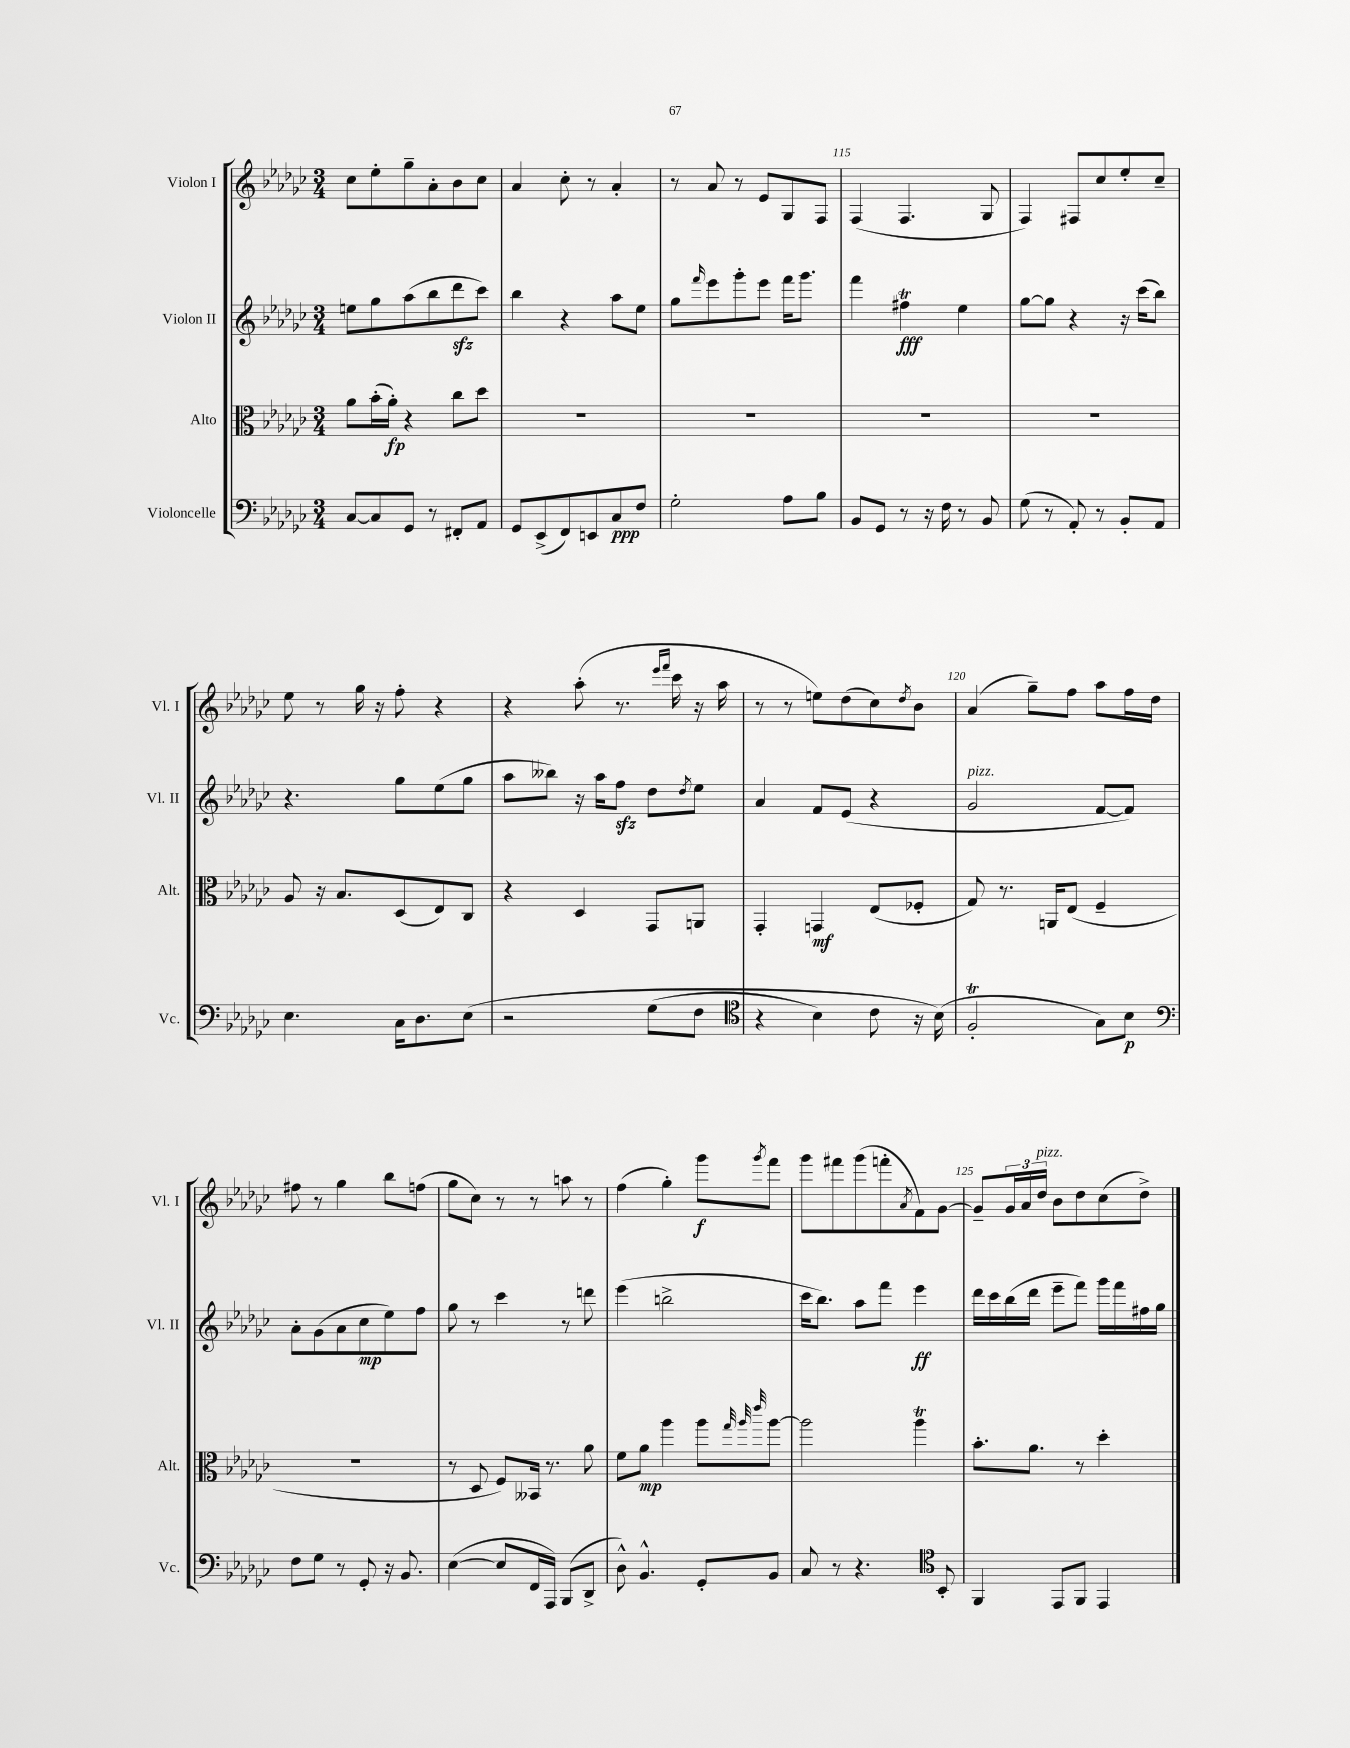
<<
\new StaffGroup <<
\new Staff = "s0" \with { instrumentName = "Violon I" shortInstrumentName = "Vl. I" } {
    \clef treble \key ges \major \numericTimeSignature \time 3/4
    ces''8 ees''8-. ges''8-- aes'8-. bes'8 ces''8 |
    aes'4 ces''8-. r8 aes'4-. |
    r8 aes'8 r8 ees'8 ges8 f8 |
    f4( f4. ges8 |
    f4) fis8 ces''8 ees''8-. ces''8-- |
    ees''8 r8 ges''16 r16 f''8-. r4 |
    r4 aes''8-.( r8. \grace { ees'''16 f'''16 } ces'''16 r16 aes''16 |
    r8 r8 e''8) des''8( ces''8) \acciaccatura { des''8 } bes'8 |
    aes'4( ges''8--) f''8 aes''8 f''16 des''16 |
    fis''8 r8 ges''4 bes''8 f''8( |
    ges''8 ces''8) r8 r8 a''8 r8 |
    f''4( ges''4-.) ges'''8\f \acciaccatura { ges'''8 } f'''8 |
    ges'''8 fis'''8 ges'''8( f'''8-. \acciaccatura { aes'8 } f'8) ges'8~ |
    ges'8-- \tuplet 3/2 { ges'16 aes'16 des''16^\markup { \italic "pizz." } } bes'8 des''8 ces''8( des''8->) \bar "|." |
}
\new Staff = "s1" \with { instrumentName = "Violon II" shortInstrumentName = "Vl. II" } {
    \clef treble \key ges \major \numericTimeSignature \time 3/4
    e''8 ges''8 aes''8( bes''8 des'''8\sfz ces'''8) |
    bes''4 r4 aes''8 ees''8 |
    ges''8 \grace { f'''16 } ees'''8 ges'''8-. ees'''8 f'''16 ges'''8. |
    f'''4 fis''4\trill\fff ees''4 |
    ges''8~ ges''8 r4 r16 ces'''16( bes''8) |
    r4. ges''8 ees''8( ges''8 |
    aes''8 beses''8) r16 aes''16 f''8\sfz des''8 \acciaccatura { des''8 } ees''8 |
    aes'4 f'8 ees'8( r4 |
    ges'2^\markup { \italic "pizz." } f'8~ f'8) |
    aes'8-. ges'8( aes'8 ces''8\mp ees''8) f''8 |
    ges''8 r8 ces'''4 r8 d'''8 |
    ees'''4( b''2-> |
    ces'''16 bes''8.) aes''8 f'''8 ees'''4\ff |
    des'''16 ces'''16 bes''16( des'''16 ees'''8-- f'''8) ges'''16 f'''16 fis''16 ges''16 \bar "|." |
}
\new Staff = "s2" \with { instrumentName = "Alto" shortInstrumentName = "Alt." } {
    \clef alto \key ges \major \numericTimeSignature \time 3/4
    aes'8 bes'16-.( aes'16-.\fp) r4 ces''8 des''8 |
    R2. |
    R2. |
    R2. |
    R2. |
    aes8 r16 bes8. des8( ees8) ces8 |
    r4 des4 ges,8 a,8 |
    ges,4-. g,4\mf ees8( fes8-. |
    ges8) r8. a,16 ees8( f4-- |
    R2. |
    r8 des8 f8) beses,16 r8. aes'8 |
    f'8 aes'8\mp aes''4 aes''8 \grace { ges''32 aes''32 ees'''32 } aes''8~ |
    aes''2 aes''4\trill |
    bes'8.-. aes'8. r8 des''4-. \bar "|." |
}
\new Staff = "s3" \with { instrumentName = "Violoncelle" shortInstrumentName = "Vc." } {
    \clef bass \key ges \major \numericTimeSignature \time 3/4
    ces8~ ces8 ges,8 r8 fis,8-. aes,8 |
    ges,8 ees,8->( f,8) e,8 ces8\ppp f8 |
    ges2-. aes8 bes8 |
    bes,8 ges,8 r8 r16 f16 r8 bes,8 |
    ges8( r8 aes,8-.) r8 bes,8-. aes,8 |
    ees4. ces16 des8. ees8\( |
    r2 ges8( f8 |
    \clef tenor r4 bes4) ces'8 r16 bes16(\) |
    f2-.\trill ges8) bes8\p |
    \clef bass f8 ges8 r8 ges,8-. r16 bes,8. |
    ees4~( ees8 f,16 aes,,16) bes,,8( des,8-> |
    des8-^) bes,4.-^ ges,8-. bes,8 |
    ces8 r8 r4. \clef tenor bes,8-. |
    f,4 ees,8 f,8 ees,4 \bar "|." |
}
>>
>>
\layout { \context { \Score currentBarNumber = #112 \override BarNumber.break-visibility = ##(#f #t #t) barNumberVisibility = #(every-nth-bar-number-visible 5) } }
